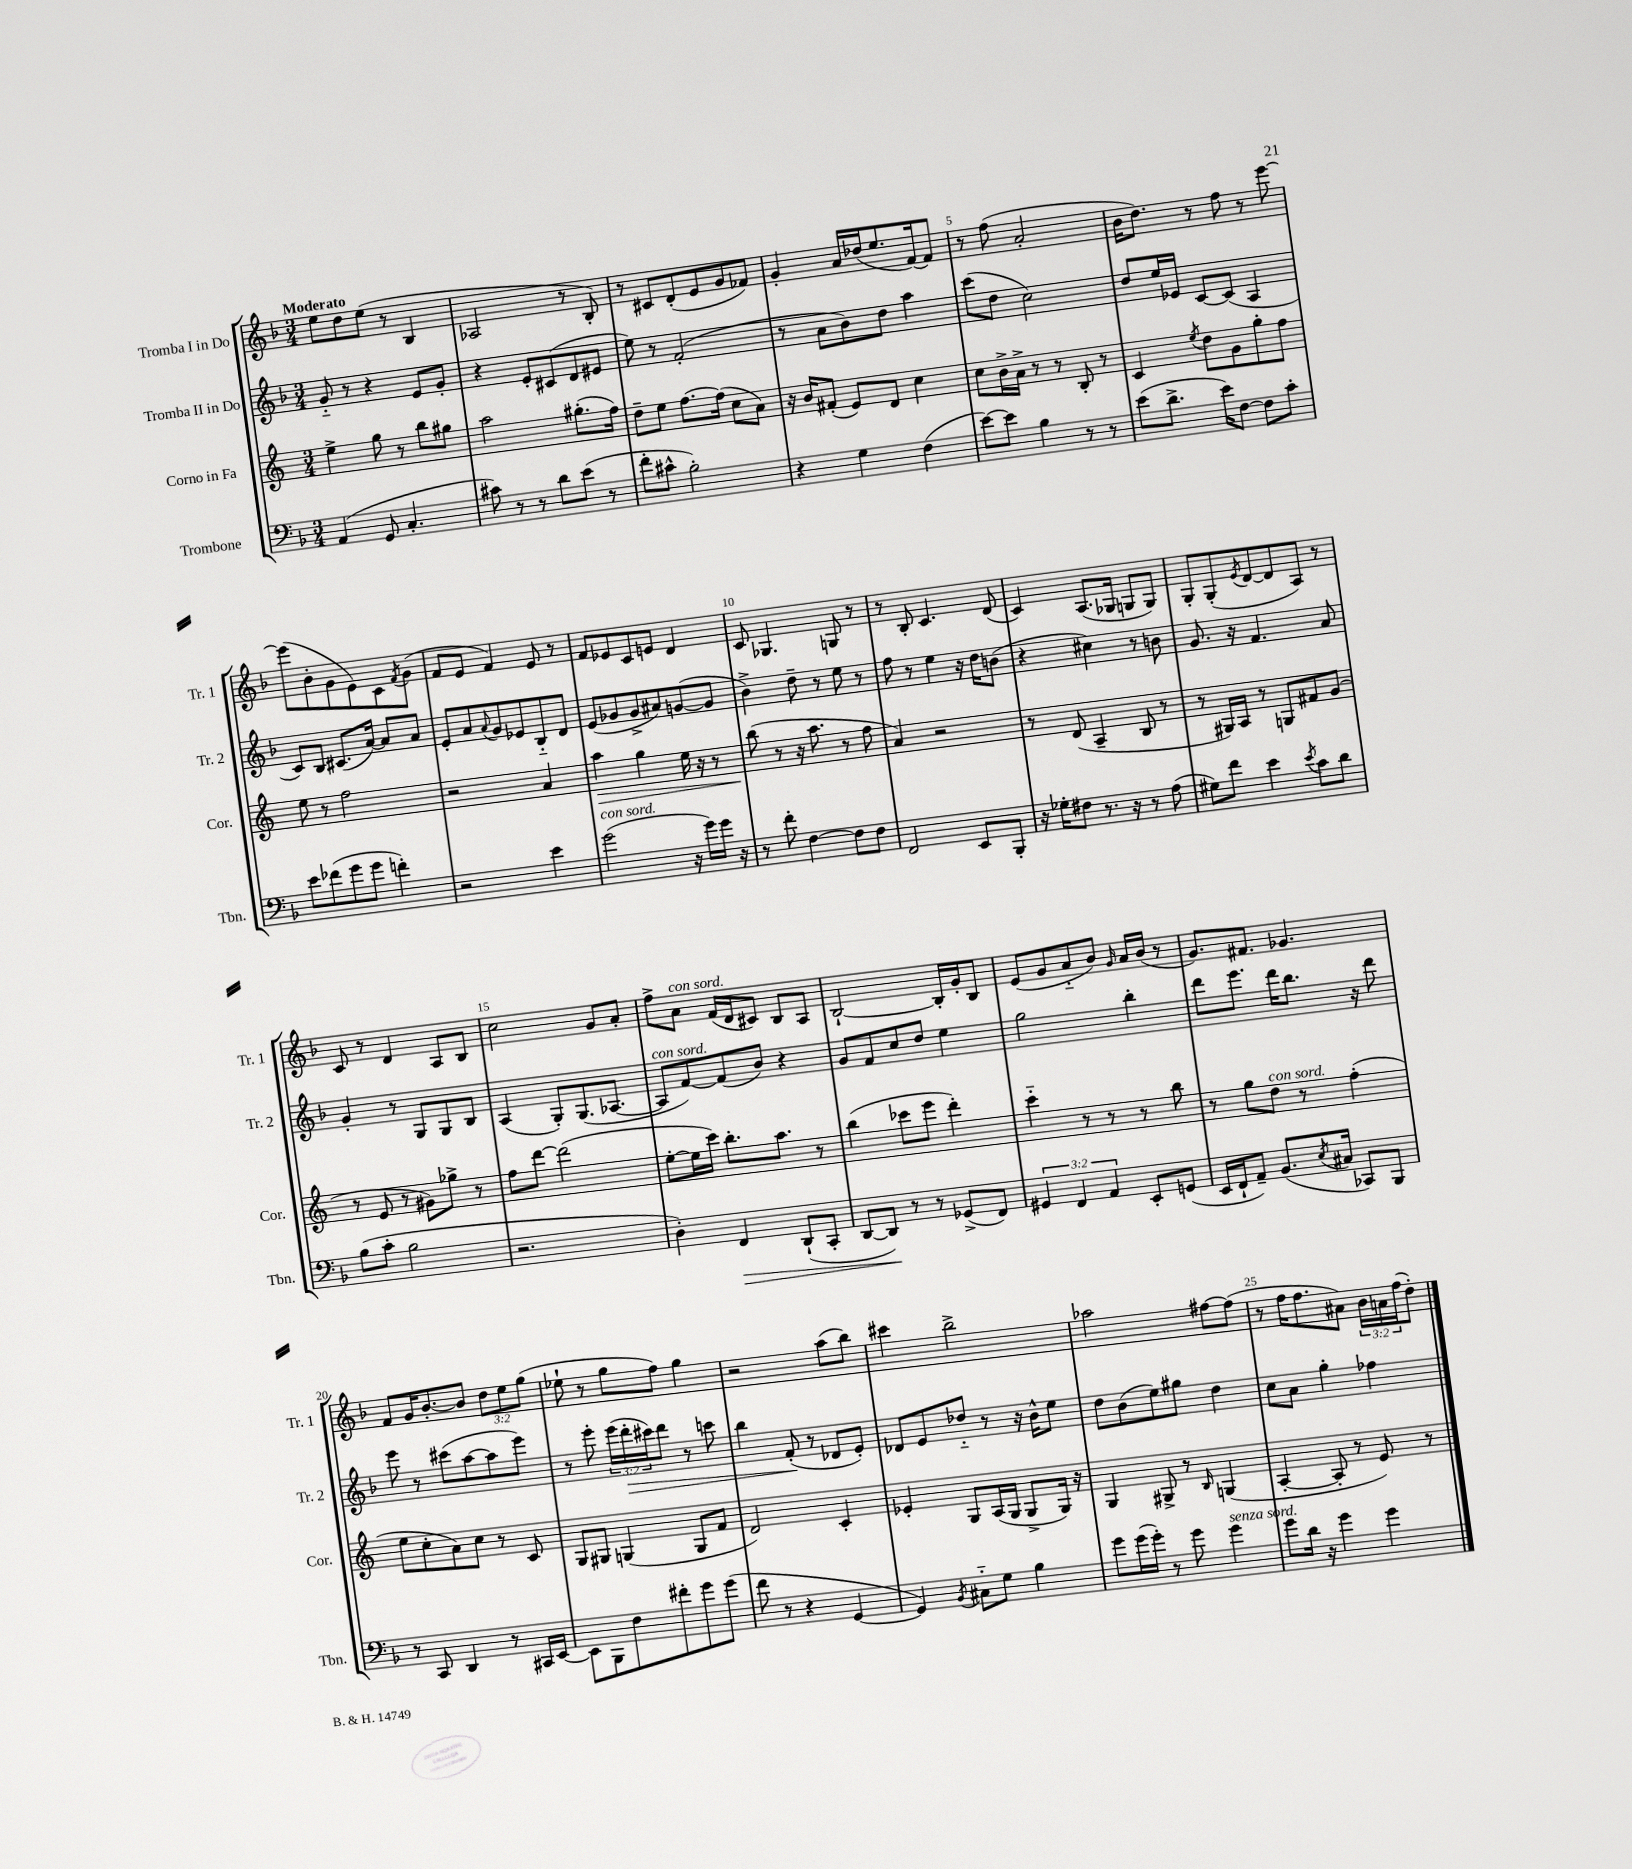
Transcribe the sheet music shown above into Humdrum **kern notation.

**kern	**kern	**kern	**kern
*staff4	*staff3	*staff2	*staff1
*clefF4	*clefG2	*clefG2	*clefG2
*k[b-]	*k[]	*k[b-]	*k[b-]
*M3/4	*M3/4	*M3/4	*M3/4
(4AA	4ee^	8g'~	8ee
.	.	8r	8dd
8GG	8gg	4r	(8ee
4.C'	8r	.	8r
.	8bb	8e	4B-
.	8gg#	8g'	.
=	=	=	=
8c#)	2aa	4r	2A-
8r	.	.	.
8r	.	8e'	.
8d	.	(8c#	.
(8e	(8.gg#'	8d	8r
8r	.	8e#	8B-')
.	16ff)	.	.
=	=	=	=
8f'	8dd~	8ee)	8r
8c#^^	8ee	8r	8c#
2B-')	[8.ff	(2f'	(8d'
.	.	.	8e
.	(16ff]	.	.
.	8cc	.	8g
.	8a)	.	8f-)
=	=	=	=
4r	16r	8r	4g'
.	16b	.	.
.	(8f#'	8a	.
4G	8e)	8b-)	16a
.	.	.	(16dd-
.	8d	8dd	8.ee
(4F	4cc	4aa	.
.	.	.	[16f)
.	.	.	8f]
=	=	=	=
[8e)	8cc	(8ccc	8r
8e]	16b^	8dd	(8ff
.	16a^	.	.
4B-	8r	2cc)	2a'
.	8r	.	.
8r	8B'	.	.
8r	8r	.	.
=	=	=	=
(8e	4c	8dd	16b-
.	.	.	8.dd)
8.d^	.	16ee	.
.	.	16e-	.
.	8qee	.	.
.	8dd	[8c	8r
16e)	.	.	.
[8F	8g	(8c]	8ff
8F]	8gg'	4A	8r
8c'	8ff	.	[8eee
=	=	=	=
8e	8ee	8c)	(8eee]
(8f-	8r	8B-	8b-'
8g	2ff	(8.c#	8g
8g	.	.	8e)
.	.	[16a)	.
4f')	.	8a]	8c
.	.	.	8qf
.	.	8a	(8g
=	=	=	=
2r	2r	8e'	8f
.	.	8a	8e
.	.	8qqa	.
.	.	8g	4f)
.	.	8e-	.
4e	4a	8B-'~	8e
.	.	8d	8r
=	=	=	=
(2g	4aa	(8e	8f
.	.	8g-	8e-
.	4gg	8g-^	8c
.	.	8a#)	8e
16r	16ee	([8g	4d
16g)	16r	.	.
16g	8r	8g]	.
16r	.	.	.
=	=	=	=
8r	(8bb	4b-^)	8c
8f'	8r	.	4.G-
[4F	16r	8dd~	.
.	8.aa	.	.
.	.	8r	.
8F]	8r	8ee	8G
8F	8ff	8r	8r
=	=	=	=
2FF	4a)	8ff	8r
.	.	8r	8B-'
.	2r	4ee	4.c
8EE	.	16r	.
.	.	16dd	.
8BBB-'	.	(8b	(8d
=	=	=	=
16r	8r	4r	4c)
16G-'	.	.	.
8F#	(8d	.	.
8.r	4A~	4cc#)	(8.A
16r	.	.	16G-
8r	8B	8r	8G
(8A	8r	8b	8G)
=	=	=	=
8G#)	8r	8.g	8G'
8f	16G#)	.	(8G'
.	16A	16r	.
.	.	.	8qe
4e	8r	4.f	[8d
.	8G	.	8d]
8qe	.	.	.
8c	8f#	.	8A)
8d	(8g	8a	8r
=	=	=	=
(8B-	8r	4g'	8c
8c'	8e	.	8r
2B-	8r	8r	4d
.	8g#)	8G	.
.	8gg-^	8G	8A
.	8r	8B-	8B-
=	=	=	=
2.r	8ff	(4A	2cc
.	[8ddd	.	.
.	(2ddd]	8G')	.
.	.	(8.G	.
.	.	.	8g
.	.	[8.A-	.
.	.	.	8a'
=	=	=	=
4D')	[8ee'	8A-]	8ff^
.	16ee]	[8f)	8a
.	16ccc)	.	.
4FF	8.bb'	(8f]	(16f
.	.	.	16d
.	.	8b-)	8c#)
.	8.aa	.	.
(8DD`	.	4r	8B-
8CC'	8r	.	8A
=	=	=	=
[8DD	(4bb	8g	[2B-`
8DD])	.	8f	.
8r	8ccc-	8cc	.
8r	8eee	8dd	.
(8GG-^	4ddd')	4ee	16B-']
.	.	.	16g'
8FF)	.	.	8B-
=	=	=	=
6GG#	4ccc'~	2gg	(8e
.	.	.	8g
6FF	.	.	.
.	8r	.	8a'~
6AA	.	.	.
.	8r	.	8b-)
.	.	.	16qqg
8EE'	8r	4bb-'	16a
.	.	.	(16b-
(8GG	8bb	.	8r
=	=	=	=
16EE	8r	8ddd	8.g)
16FF`	.	.	.
8AA~)	8gg	8.eee	.
.	.	.	8.f#
(8.BB-	8dd	.	.
.	.	16ddd	.
.	8r	8.bb-	4.g-
8qE	.	.	.
16C#	.	.	.
8CC-)	(4ff'	.	.
.	.	16r	.
8BBB-	.	8ddd	.
=	=	=	=
8r	8ee	8eee	8f
8CC	8cc'	8r	16g
.	.	.	[8.b-'
4DD	8a)	(8ccc#	.
.	8cc	[8aa	8b-]
8r	8r	8aa]	12dd
.	.	.	12ee
16CC#	8c	8eee)	.
.	.	.	(12gg
[16EE	.	.	.
=	=	=	=
8EE]	8G	8r	8ee-`
8BBB-	8G#	8eee'	8r
8F	(4G	(24eee	8gg
.	.	24ddd'	.
.	.	24ccc#)	.
8f#'	.	8ddd	8ff)
8g	8G	8r	4gg
(8g	8f	8ccc	.
=	=	=	=
8f	2d)	4bb-	2r
8r	.	.	.
4r	.	(8f'	.
.	.	8r	.
[4GG	4c'	8d-	(8aa
.	.	8e')	8bb-)
=	=	=	=
4GG])	4e-'	8d-	4ccc#
.	.	8e	.
8qBB-	.	.	.
8C#'~	8G	8dd-'~	2bb-^
8G	(16A	8r	.
.	16G	.	.
4B-	8G^	16r	.
.	.	16b-^^	.
.	16G)	8ee	.
.	16r	.	.
=	=	=	=
8g	4G	8dd	2aa-
(16g	.	(8b-	.
16g')	.	.	.
8r	8G#^	8ee)	.
8g	8r	8gg#	.
.	16qqB	.	.
4g	(4G	4dd	[8ff#
.	.	.	(8ff#]
=	=	=	=
8g	[4A'	8cc	8r
16d	.	8a	16ff
16r	.	.	8.ff
4g	8A']	4gg'	.
.	8r	.	8a#)
4g	8e)	4ff-	24b-
.	.	.	24a
.	.	.	(24ff
.	8r	.	8dd')
==	==	==	==
*-	*-	*-	*-
